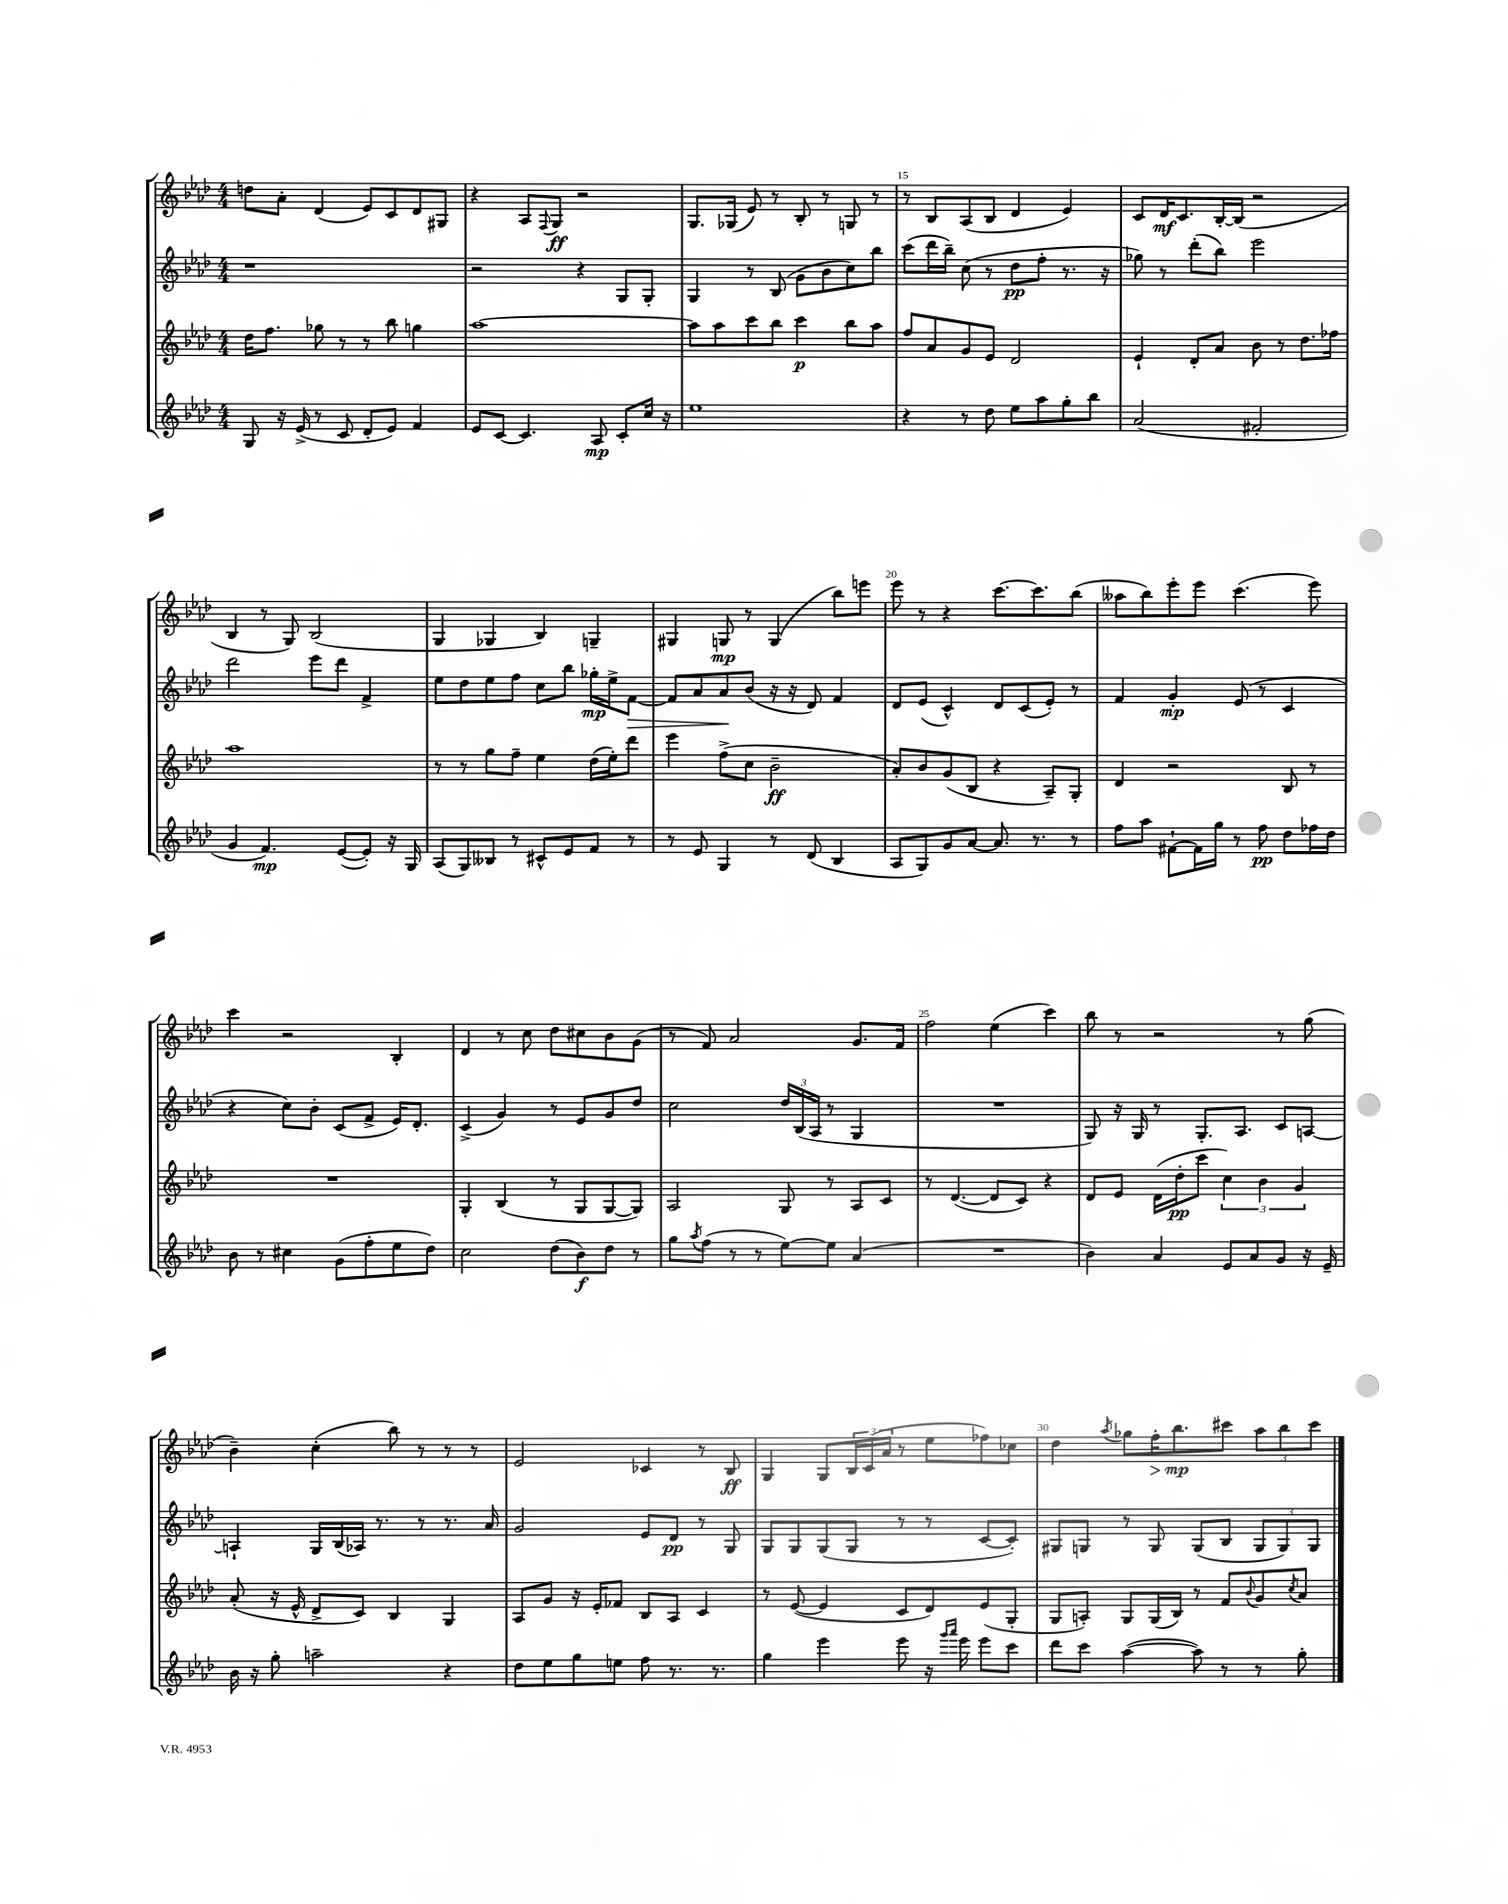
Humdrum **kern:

**kern	**dynam	**kern	**dynam	**kern	**dynam	**kern	**dynam
*part4	*part4	*part3	*part3	*part2	*part2	*part1	*part1
*staff4	*staff4	*staff3	*staff3	*staff2	*staff2	*staff1	*staff1
*clefG2	*	*clefG2	*	*clefG2	*	*clefG2	*
*k[b-e-a-d-]	*	*k[b-e-a-d-]	*	*k[b-e-a-d-]	*	*k[b-e-a-d-]	*
*M4/4	*	*M4/4	*	*M4/4	*	*M4/4	*
=12	=12	=12	=12	=12	=12	=12	=12
8G/	.	16dd-\KL	.	1r	.	8ddn\L	.
.	.	8.ff\J	.	.	.	.	.
16r	.	.	.	.	.	8a-'\J	.
(16e-^/	.	.	.	.	.	.	.
8r	.	8gg-X\	.	.	.	(4d-/	.
8c/	.	8r	.	.	.	.	.
8d-'/L	.	8r	.	.	.	8e-/L)	.
8e-/J)	.	8bb-\	.	.	.	8c/	.
4f/	.	4ggn\	.	.	.	8d-/	.
.	.	.	.	.	.	8G#X/J	.
=13	=13	=13	=13	=13	=13	=13	=13
8e-/L	.	[1aa-	.	2r	.	4r	.
[8c/J	.	.	.	.	.	.	.
4.c/]	.	.	.	.	.	8A-/L	.
.	.	.	.	.	.	8qqF/	.
.	.	.	.	.	.	8G/J	ff
.	.	.	.	4r	.	2r	.
8A-/	mp	.	.	.	.	.	.
8c'/L	.	.	.	8G/L	.	.	.
16cc/Jk	.	.	.	8G'/J	.	.	.
16r	.	.	.	.	.	.	.
=14	=14	=14	=14	=14	=14	=14	=14
1ee-	.	8aa-\L]	.	4G/	.	8.G/L	.
.	.	8aa-\	.	.	.	.	.
.	.	.	.	.	.	(16G-X/Jk	.
.	.	8ccc\	.	8r	.	8e-/)	.
.	.	8bb-\J	.	(8B-/	.	8r	.
.	.	4ccc\	p	8g\L	.	8B-'/	.
.	.	.	.	8b-\	.	8r	.
.	.	8bb-\L	.	8cc\)	.	8Gn/	.
.	.	8aa-\J	.	8bb-\J	.	8r	.
=15	=15	=15	=15	=15	=15	=15	=15
4r	.	8ff/L	.	(8ccc\L	.	8r	.
.	.	8a-/	.	16ddd-\L	.	8B-/L	.
.	.	.	.	16bb-~\JJ)	.	.	.
8r	.	8g/	.	(8cc\	.	(8A-/	.
8dd-\	.	8e-/J	.	8r	.	8B-/J	.
8ee-\L	.	2d-/	.	8dd-\L	pp	4d-/	.
8aa-\	.	.	.	8ff'\J	.	.	.
8gg'\	.	.	.	8.r	.	4e-/)	.
8bb-\J	.	.	.	.	.	.	.
.	.	.	.	16r	.	.	.
=16	=16	=16	=16	=16	=16	=16	=16
(2a-/	.	4e-`/	.	8gg-X\)	.	8c/L	.
.	.	.	.	8r	.	16d-/K	mf
.	.	.	.	.	.	8.c/	.
.	.	8d-'/L	.	(8ddd-'\L	.	.	.
.	.	8a-/J	.	8bb-\J)	.	[16B-'/L	.
.	.	.	.	.	.	(16B-/JJ]	.
2f#X'/	.	8b-\	.	2eee-\	.	2r	.
.	.	8r	.	.	.	.	.
.	.	8.dd-\L	.	.	.	.	.
.	.	16ff-X\Jk	.	.	.	.	.
!!LO:LB:g=z
=17	=17	=17	=17	=17	=17	=17	=17
4g/	.	1aa-	.	2ddd-\	.	4B-/	.
4.f/)	mp	.	.	.	.	8r	.
.	.	.	.	.	.	8G/)	.
.	.	.	.	8eee-\L	.	(2B-/	.
([8e-/L	.	.	.	8ddd-\J	.	.	.
8e-'/J])	.	.	.	4f^/	.	.	.
16r	.	.	.	.	.	.	.
16G/	.	.	.	.	.	.	.
=18	=18	=18	=18	=18	=18	=18	=18
(8A-/L	.	8r	.	8ee-\L	.	4G/	.
8G/)	.	8r	.	8dd-\	.	.	.
8B--X/J	.	8gg\L	.	8ee-\	.	4G-X/	.
8r	.	8ff~\J	.	8ff\J	.	.	.
8c#X^^/L	.	4ee-\	.	8cc\L	.	4B-/)	.
8e-/	.	.	.	8bb-\J	.	.	.
8f/J	.	(16dd-\LL	.	16gg-X'\LL	mp	4Gn~/	.
.	.	16ee-'\J)	.	16ee-^\J	.	.	.
!	!	!	!	!	!LO:HP:b	!	!
8r	.	8ddd-\J	.	[8f\J	>	.	.
=19	=19	=19	=19	=19	=19	=19	=19
8r	.	4eee-\	.	8f/L]	.	4G#X/	.
8e-/	.	.	.	8a-/	.	.	.
4G/	.	(8ff^\L	.	8a-/	.	8Gn/	mp
.	.	8cc\J	.	(8b-/J	]	8r	.
8r	.	2b-~\	ff	16r	.	(4G/	.
.	.	.	.	16r	.	.	.
(8d-/	.	.	.	8d-/)	.	.	.
4B-/	.	.	.	4f/	.	8bb-\L)	.
.	.	.	.	.	.	8eeen\J	.
=20	=20	=20	=20	=20	=20	=20	=20
8A-/L	.	8a-'/L)	.	8d-/L	.	8eee-\	.
8G/)	.	8b-/	.	(8e-/J	.	8r	.
8g/	.	(8g/	.	4c^^/)	.	4r	.
[8a-/J	.	8B-/J	.	.	.	.	.
8.a-/]	.	4r	.	8d-/L	.	[8.ccc\L	.
.	.	.	.	(8c/	.	.	.
8.r	.	.	.	.	.	8.ccc\]	.
.	.	8A-~/L)	.	8e-'/J)	.	.	.
8r	.	8G'/J	.	8r	.	(8bb-\J	.
=21	=21	=21	=21	=21	=21	=21	=21
8ff\L	.	4d-/	.	4f/	.	8aa--X\L	.
8aa-\J	.	.	.	.	.	8bb-\)	.
[8f#X`\L	.	2r	.	4g'/	mp	8eee-'\	.
16f#\L]	.	.	.	.	.	8eee-\J	.
16gg\JJ	.	.	.	.	.	.	.
8r	.	.	.	(8e-/	.	(4.ccc\	.
8ff\	pp	.	.	8r	.	.	.
8dd-\L	.	8B-/	.	4c/	.	.	.
16ff-X\L	.	8r	.	.	.	8eee-\)	.
16dd-\JJ	.	.	.	.	.	.	.
!!LO:LB:g=z
=22	=22	=22	=22	=22	=22	=22	=22
8b-\	.	1r	.	4r	.	4ccc\	.
8r	.	.	.	.	.	.	.
4cc#X\	.	.	.	8cc\L)	.	2r	.
.	.	.	.	8b-'\J	.	.	.
(8g\L	.	.	.	(8c/L	.	.	.
8ff'\	.	.	.	8f^/J	.	.	.
8ee-\	.	.	.	16e-/KL)	.	4B-'/	.
.	.	.	.	8.d-'/J	.	.	.
8dd-\J)	.	.	.	.	.	.	.
=23	=23	=23	=23	=23	=23	=23	=23
2cc\	.	4G'/	.	(4c^/	.	4d-/	.
.	.	(4B-/	.	4g/)	.	8r	.
.	.	.	.	.	.	8cc\	.
(8dd-\L	.	8r	.	8r	.	8dd-\L	.
8b-\)	f	8G/L	.	8e-/L	.	8cc#X\	.
8dd-\J	.	[8G/	.	8g/	.	8b-\	.
8r	.	8G/J])	.	8dd-/J	.	(8g\J	.
=24	=24	=24	=24	=24	=24	=24	=24
8gg\L	.	2A-/	.	2cc\	.	8r	.
8qaa-/	.	.	.	.	.	.	.
(8ff\J	.	.	.	.	.	8f/)	.
8r	.	.	.	.	.	2a-/	.
8r	.	.	.	.	.	.	.
[8ee-\L)	.	8G/	.	24dd-/LL	.	.	.
.	.	.	.	(24B-/	.	.	.
.	.	.	.	24A-/JJ	.	.	.
8ee-\J]	.	8r	.	8r	.	.	.
(4a-/	.	8A-/L	.	4G/	.	8.g/L	.
.	.	8c/J	.	.	.	.	.
.	.	.	.	.	.	16f/Jk	.
=25	=25	=25	=25	=25	=25	=25	=25
1r	.	8r	.	1r	.	2ff\	.
.	.	([4.d-/	.	.	.	.	.
.	.	8d-/L]	.	.	.	(4ee-\	.
.	.	8c/J)	.	.	.	.	.
.	.	4r	.	.	.	4ccc\)	.
=26	=26	=26	=26	=26	=26	=26	=26
4b-\)	.	8d-/L	.	8G/)	.	8bb-\	.
.	.	8e-/J	.	16r	.	8r	.
.	.	.	.	16G/	.	.	.
4a-/	.	(16d-\LL	.	8r	.	2r	.
.	.	16dd-'\J	pp	.	.	.	.
.	.	8ccc\J	.	8.G'/L	.	.	.
8e-/L	.	6cc\)	.	.	.	.	.
.	.	.	.	8.A-/J	.	.	.
8a-/	.	.	.	.	.	.	.
.	.	6b-\	.	.	.	.	.
8g/J	.	.	.	8c/L	.	8r	.
.	.	6g/	.	.	.	.	.
16r	.	.	.	[8An/J	.	(8gg\	.
16e-~/	.	.	.	.	.	.	.
!!LO:LB:g=z
=27	=27	=27	=27	=27	=27	=27	=27
16b-\	.	(8a-'/	.	4An`/]	.	4b-~\)	.
16r	.	.	.	.	.	.	.
8gg'\	.	16r	.	.	.	.	.
.	.	16e-^^/	.	.	.	.	.
2aan~\	.	8d-^/L	.	16G/LL	.	(4cc'\	.
.	.	.	.	(16B-/	.	.	.
.	.	8c/J)	.	16A-X/JJ)	.	.	.
.	.	.	.	8.r	.	.	.
.	.	4B-/	.	.	.	8bb-\)	.
.	.	.	.	8r	.	8r	.
4r	.	4G/	.	8.r	.	8r	.
.	.	.	.	.	.	8r	.
.	.	.	.	16a-/	.	.	.
=28	=28	=28	=28	=28	=28	=28	=28
8dd-\L	.	8A-/L	.	2g/	.	2e-/	.
8ee-\	.	8g/J	.	.	.	.	.
8gg\	.	16r	.	.	.	.	.
.	.	16e-'/KL	.	.	.	.	.
8een\J	.	8f-X/J	.	.	.	.	.
8ff\	.	8B-/L	.	8e-/L	.	4c-X/	.
8.r	.	8A-/J	.	8d-/J	pp	.	.
.	.	4c/	.	8r	.	8r	.
8.r	.	.	.	.	.	.	.
.	.	.	.	8G/	.	8B-/	ff
=29	=29	=29	=29	=29	=29	=29	=29
4gg\	.	8r	.	8G/L	.	4G/	.
.	.	([8e-/	.	8G/	.	.	.
4eee-\	.	4e-/]	.	(8G/	.	8G/L	.
.	.	.	.	8G/J	.	24B-/L	.
.	.	.	.	.	.	(24c/	.
.	.	.	.	.	.	24a-/JJ	.
8eee-\	.	8c/L	.	8r	.	8r	.
16r	.	8d-/)	.	8r	.	8ee-\L	.
16qqggg/LL	.	.	.	.	.	.	.
16qqaaa-/JJ	.	.	.	.	.	.	.
16eee-\	.	.	.	.	.	.	.
8eee-\L	.	(8e-/	.	[8c/L	.	8ff-X\)	.
8ccc\J	.	8G'/J	.	8c'/J])	.	8cc-X\J	.
=30	=30	=30	=30	=30	=30	=30	=30
8ddd-\L	.	8G/L	.	8G#X/L	.	4dd-\	.
8ccc\J	.	8An'/J)	.	8Gn/J	.	.	.
.	.	.	.	.	.	8qaa-/	.
([4aa-\	.	8G/L	.	8r	.	8gg-X\L	.
!	!	!	!	!	!	!	!LO:HP:b
.	.	(16G/L	.	8G/	.	16ff'\K	>
.	.	16B-/JJ)	.	.	.	8.bb-\	mp
8aa-\])	.	8r	.	(8G/L	.	.	.
8r	.	8f/L	.	8B-/J	.	8ccc#X\J	]
.	.	8qqb-/	.	.	.	.	.
8r	.	8g/	.	12G/L	.	12aa-\L	.
.	.	.	.	12G/)	.	12bb-\	.
.	.	8qcc/	.	.	.	.	.
8gg'\	.	8a-/J	.	.	.	.	.
.	.	.	.	12G/J	.	12ccc#\J	.
==	==	==	==	==	==	==	==
*-	*-	*-	*-	*-	*-	*-	*-
